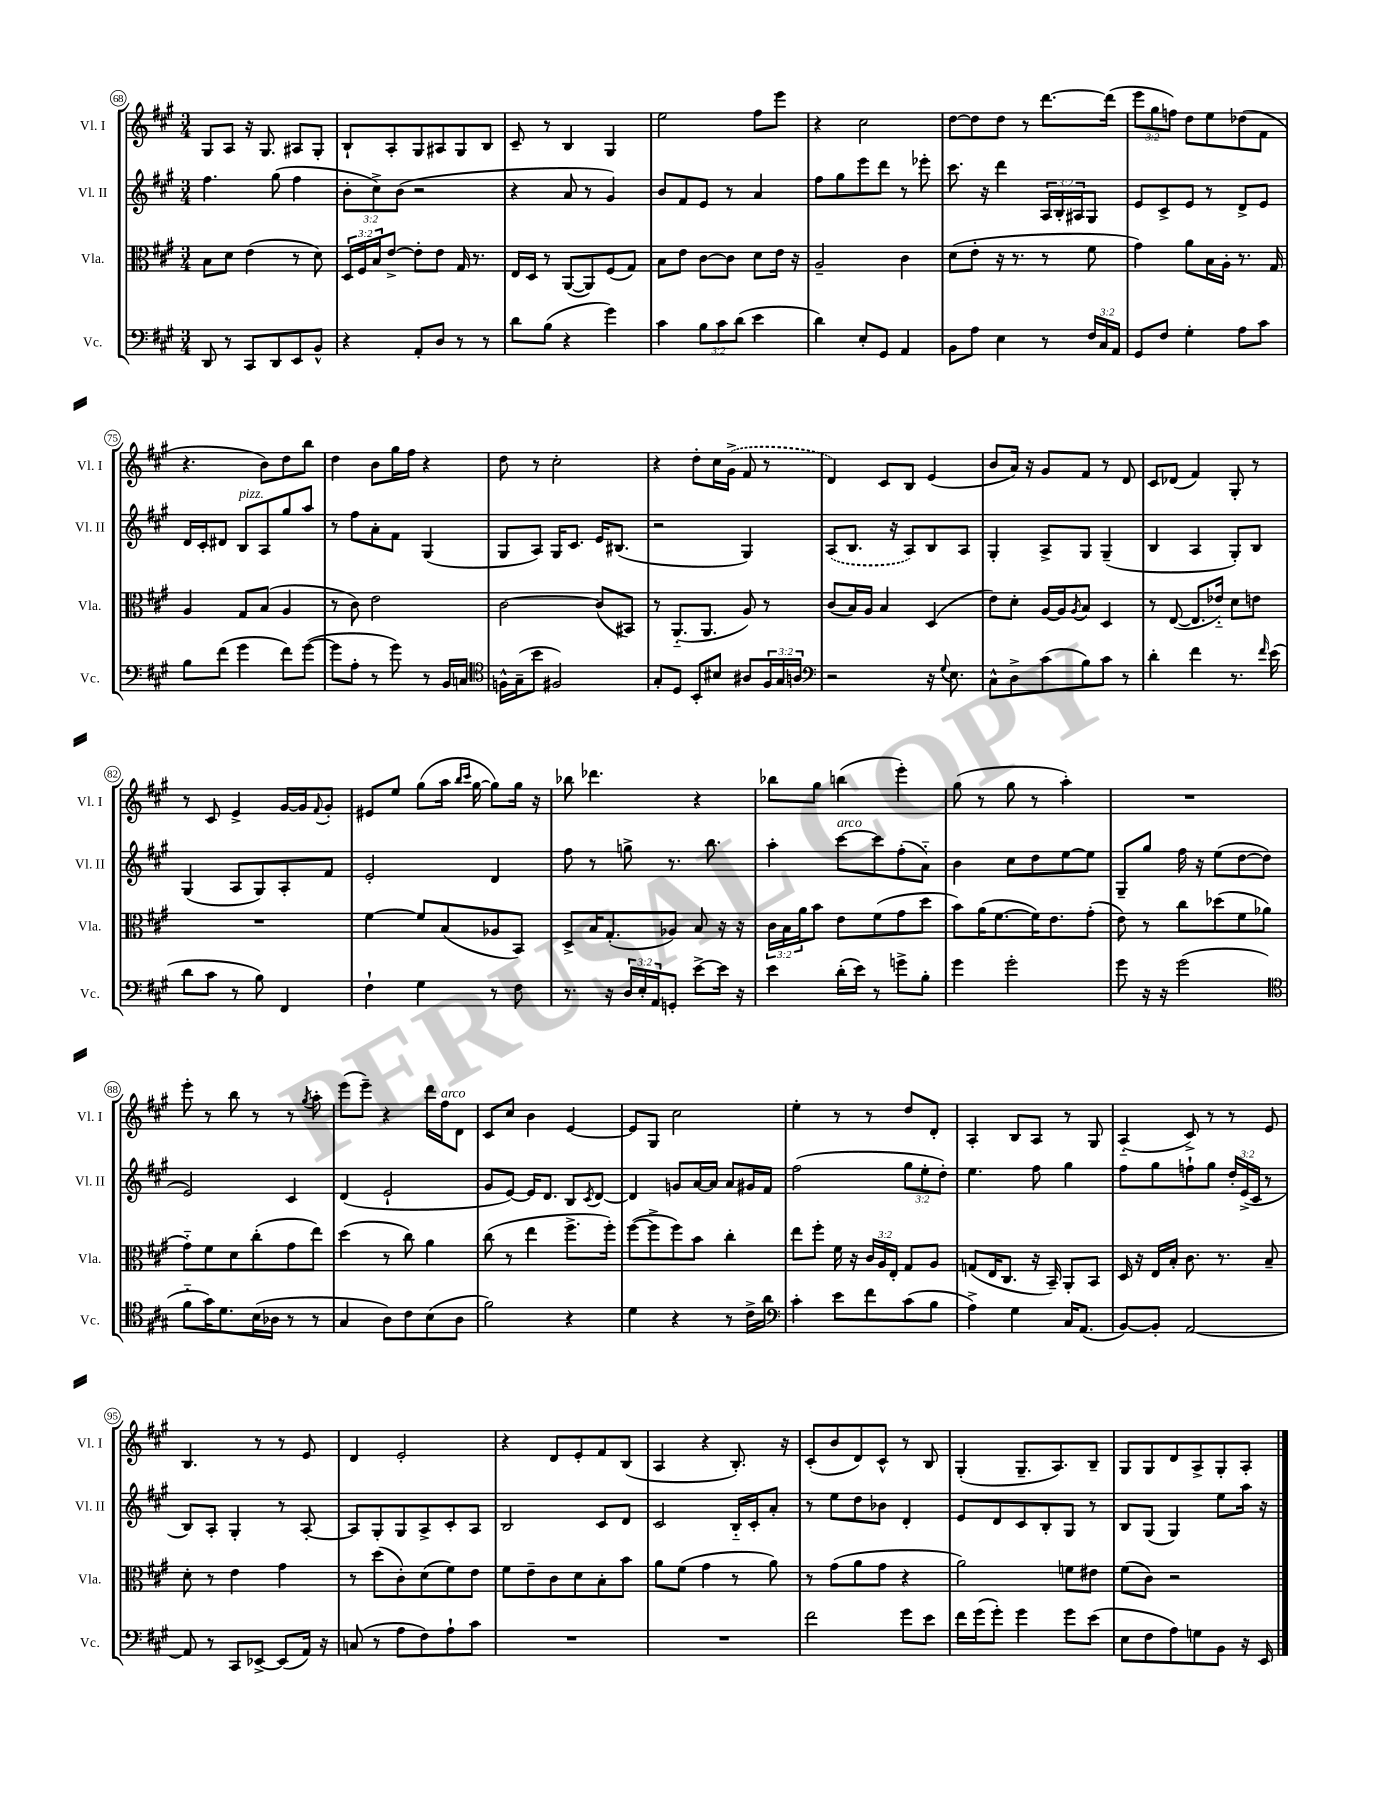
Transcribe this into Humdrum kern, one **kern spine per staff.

**kern	**kern	**kern	**kern
*staff4	*staff3	*staff2	*staff1
*clefF4	*clefC3	*clefG2	*clefG2
*k[f#c#g#]	*k[f#c#g#]	*k[f#c#g#]	*k[f#c#g#]
*M3/4	*M3/4	*M3/4	*M3/4
8DD	8B	4.ff#	8G#
8r	8d	.	8A
8CC#	(4e	.	16r
.	.	.	8.G#
8DD	.	(8gg#	.
8EE	8r	4ff#	8A#
8BB^^	8d)	.	8G#'
=	=	=	=
4r	24D	12b'	8B`
.	24F#	.	.
.	24B	12cc#^)	.
.	[8e^	.	8A'
.	.	(12b	.
8AA'	8e']	2r	8G#
8D	8e	.	8A#
8r	16G#	.	8G#
.	8.r	.	.
8r	.	.	8B
=	=	=	=
8d	16E	4r	8c#~
.	16D	.	.
(8B	8r	.	8r
4r	([8AA	8a	4B
.	8AA])	8r	.
4g#)	(8F#	4g#)	4G#
.	8G#)	.	.
=	=	=	=
4c#	8B	8b	2ee
.	8e	8f#	.
12B	[8c#	8e	.
12c#	.	.	.
.	8c#]	8r	.
(12d	.	.	.
4e	8d	4a	8ff#
.	16e	.	8eee
.	16r	.	.
=	=	=	=
4d)	2A~	8ff#	4r
.	.	8gg#	.
8E'	.	8eee	2cc#
8GG#	.	8ddd	.
4AA	4c#	8r	.
.	.	8eee-'	.
=	=	=	=
8BB	(8d	8.ccc#	[8dd
8A	8e'	.	8dd]
.	.	16r	.
4E	16r	4ddd	8dd
.	8.r	.	.
.	.	.	8r
8r	8r	24A	[8.ddd
.	.	24B'	.
.	.	24A#	.
24F#	8f#	8G#	.
24C#	.	.	.
.	.	.	(16ddd]
24AA	.	.	.
=	=	=	=
8GG#	4g#)	8e	12eee
.	.	.	12gg#
8F#	.	8c#^	.
.	.	.	12ff)
4G#'	8a	8e	8dd
.	16B	8r	8ee
.	16A'	.	.
8A	8.r	8d^	(8dd-
8c#	.	8e	8f#
.	16G#	.	.
=	=	=	=
8B	4A	16d	4.r
.	.	16c#'	.
(8f#	.	8d#	.
4g#	8G#	8B	.
.	(8B	8A	8b)
8f#)	4A	8gg#	8dd
([8g#	.	8aa	8bb
=	=	=	=
8g#]	8r	8r	4dd
8A'	8c#)	8ff#	.
8r	2e	8a'	8b
8g#)	.	8f#	16gg#
.	.	.	16ff#
8r	.	(4G#	4r
16BB	.	.	.
16C	.	.	.
=	=	=	=
*clefC4	*	*	*
16F^^	[2c#	8G#	8dd
(16G#~	.	.	.
8b	.	8A)	8r
2F#)	.	16G#	2cc#'
.	.	8.c#	.
.	(8c#]	16e	.
.	.	(8.B#	.
.	8BB#)	.	.
=	=	=	=
8G#'	8r	2r	4r
8D	(8.AA'~	.	.
8BB'	.	.	8dd'
.	8.AA	.	.
8B#	.	.	16cc#
.	.	.	(16g#^
8A#	8A)	4G#)	8f#
24F#	8r	.	8r
24G#	.	.	.
24A	.	.	.
=	=	=	=
*clefF4	*	*	*
2r	(8c#	(8A	4d)
.	16B)	8.B	.
.	16A	.	.
.	4B	.	8c#
.	.	16r	.
.	.	8A)	8B
16r	(4D	8B	(4e
8qqG#	.	.	.
8.E	.	.	.
.	.	8A	.
=	=	=	=
8C#^^	8e)	4G#'	8b
8D^	8d'	.	16a)
.	.	.	16r
(8c#	[16A	8A^	8g#
.	16A]	.	.
.	8qA	.	.
8B)	8B	8G#	8f#
8c#	4D	(4G#~	8r
8r	.	.	8d
=	=	=	=
4d'	8r	4B	8c#
.	([8E	.	(8d-
4f#	8.E]	4A	4f#)
.	16e-'~)	.	.
8.r	8d	8G#')	8G#'
.	8e	8B	8r
16qqf#	.	.	.
(16e	.	.	.
=	=	=	=
8d	2.r	(4G#	8r
8c#	.	.	8c#
8r	.	8A	4e^
8B)	.	8G#)	.
4FF#	.	8A'	[16g#
.	.	.	16g#]
.	.	.	8qqf#
.	.	8f#	8g#'
=	=	=	=
4F#`	[4f#	2e'	8e#
.	.	.	8ee
4G#	8f#]	.	(8gg#
.	(8B	.	16aa
.	.	.	16qqbb
.	.	.	16qqccc#
.	.	.	[16gg#
8r	8A-	4d	8gg#])
8F#	8BB)	.	16gg#
.	.	.	16r
=	=	=	=
8.r	8D^	8ff#	8bb-
.	16B	8r	4.ddd-
16r	(8.G#'	.	.
24D	.	8gg^	.
24E'	.	.	.
24AA	.	.	.
8GG'	8A-)	8.r	.
[8e^	8B	.	4r
.	.	8.bb	.
16e]	16r	.	.
16r	16r	.	.
=	=	=	=
4e	24c#	4aa'	8bb-
.	24B	.	.
.	24a	.	.
.	8b	.	8gg#
(16d'	8e	[8ccc#	(4bb
16e)	.	.	.
8r	(8f#	8ccc#]	.
8g^	8g#	(8ff#'	4eee')
8B'	8dd	8a'~)	.
=	=	=	=
4g#	8b)	4b	(8gg#
.	(16a	.	8r
.	[8.f#	.	.
2g#'	.	8cc#	8gg#
.	16f#])	8dd	8r
.	8.e	.	.
.	.	[8ee	4aa')
.	(8g#'	8ee]	.
=	=	=	=
8g#	8e)	8G#~	2.r
16r	8r	8gg#	.
16r	.	.	.
(2g#	8cc#	16ff#	.
.	.	16r	.
.	(8dd-	(8ee	.
.	8f#	[8dd	.
.	8a-	8dd]	.
=	=	=	=
*clefC4	*	*	*
8f#'~	8g#'~)	2e)	8eee'
16g#)	8f#	.	8r
8.d	.	.	.
.	8d	.	8bb
(16B	(8cc#'	.	8r
16A-	.	.	.
8r	8g#	4c#	8r
.	.	.	8qgg#
8r	8ee)	.	8aa'
=	=	=	=
4G#	(4dd	(4d	(8eee
.	.	.	8eee~)
8A)	8r	2e`	4r
8c#	8cc#)	.	.
(8B	4a	.	16ddd
.	.	.	16ff#
8A	.	.	8d
=	=	=	=
2f#)	(8cc#	8g#	8c#
.	8r	[8e)	8cc#
.	4ee	16e]	4b
.	.	8.d	.
4r	8.ff#^	8B	[4e
.	.	8qc#	.
.	.	[8d	.
.	16ff#')	.	.
=	=	=	=
4d	([8ff#	4d]	8e]
.	8ff#^]	.	8G#
4r	8ff#)	8g	2cc#
.	8b	[16a	.
.	.	16a]	.
8r	4cc#'	8a	.
16c#^	.	16g#	.
16a	.	16f#	.
=	=	=	=
*clefF4	*	*	*
4c#'	8ee	(2ff#	4ee'
.	8ff#'	.	.
8e	16f#	.	8r
.	16r	.	.
8f#	24c#	.	8r
.	24A	.	.
.	24E'	.	.
(8c#	8G#	12gg#	8dd
.	.	12ee'	.
8B	8A	.	8d'
.	.	12dd')	.
=	=	=	=
4A^)	(8G	4.ee	4A'
.	16E	.	.
.	8.C#	.	.
4G#	.	.	8B
.	16r	8ff#	8A
.	16BB~)	.	.
16C#	8AA'	4gg#	8r
(8.AA	.	.	.
.	8BB	.	8G#
=	=	=	=
[8BB)	16D	8ff#	(4A'~
.	16r	.	.
8BB']	16E	8gg#	.
.	16B'	.	.
[2AA	8.c#	8ff`	8c#^)
.	.	8gg#	8r
.	8.r	.	.
.	.	24dd'	8r
.	.	(24e^	.
.	.	24c#	.
.	8B~	8r	8e
=	=	=	=
8AA]	8d'	8B)	4.B
8r	8r	8A'	.
8CC#	4e	4G#'	.
[8EE-^	.	.	8r
(8EE-]	4g#	8r	8r
16AA)	.	[8A'	8e
16r	.	.	.
=	=	=	=
(8C	8r	8A]	4d
8r	(8dd	8G#'	.
8A	8c#')	8G#	2e'
8F#)	(8d	8A^	.
8A`	8f#)	8c#'	.
8c#	8e	8A	.
=	=	=	=
2.r	8f#	2B	4r
.	8e~	.	.
.	8c#	.	8d
.	8d	.	8e'
.	8B'	8c#	8f#
.	8b	8d	(8B
=	=	=	=
2.r	8a	2c#	4A
.	(8f#	.	.
.	4g#	.	4r
.	8r	16B'~	8.B')
.	.	16c#'	.
.	8a)	8a'	.
.	.	.	16r
=	=	=	=
2f#	8r	8r	(8c#'
.	(8g#	8ee	8b
.	8a	8dd	8d)
.	8g#	8b-	8c#^^
8g#	4r	4d'	8r
8e	.	.	8B
=	=	=	=
16f#	2a)	8e	(4G#'
(16g#	.	.	.
8g#')	.	8d	.
4g#	.	8c#	8.G#~
.	.	8B'	.
.	.	.	8.A)
8g#	8f	8G#	.
(8e	8e#	8r	8B~
=	=	=	=
8E	(8f#	8B	8G#
8F#	8c#)	(8G#	8G#
8A)	2r	4G#)	8d
8G	.	.	8A^
8BB	.	8ee	8G#'
16r	.	16aa	8A'
16EE	.	16r	.
==	==	==	==
*-	*-	*-	*-
